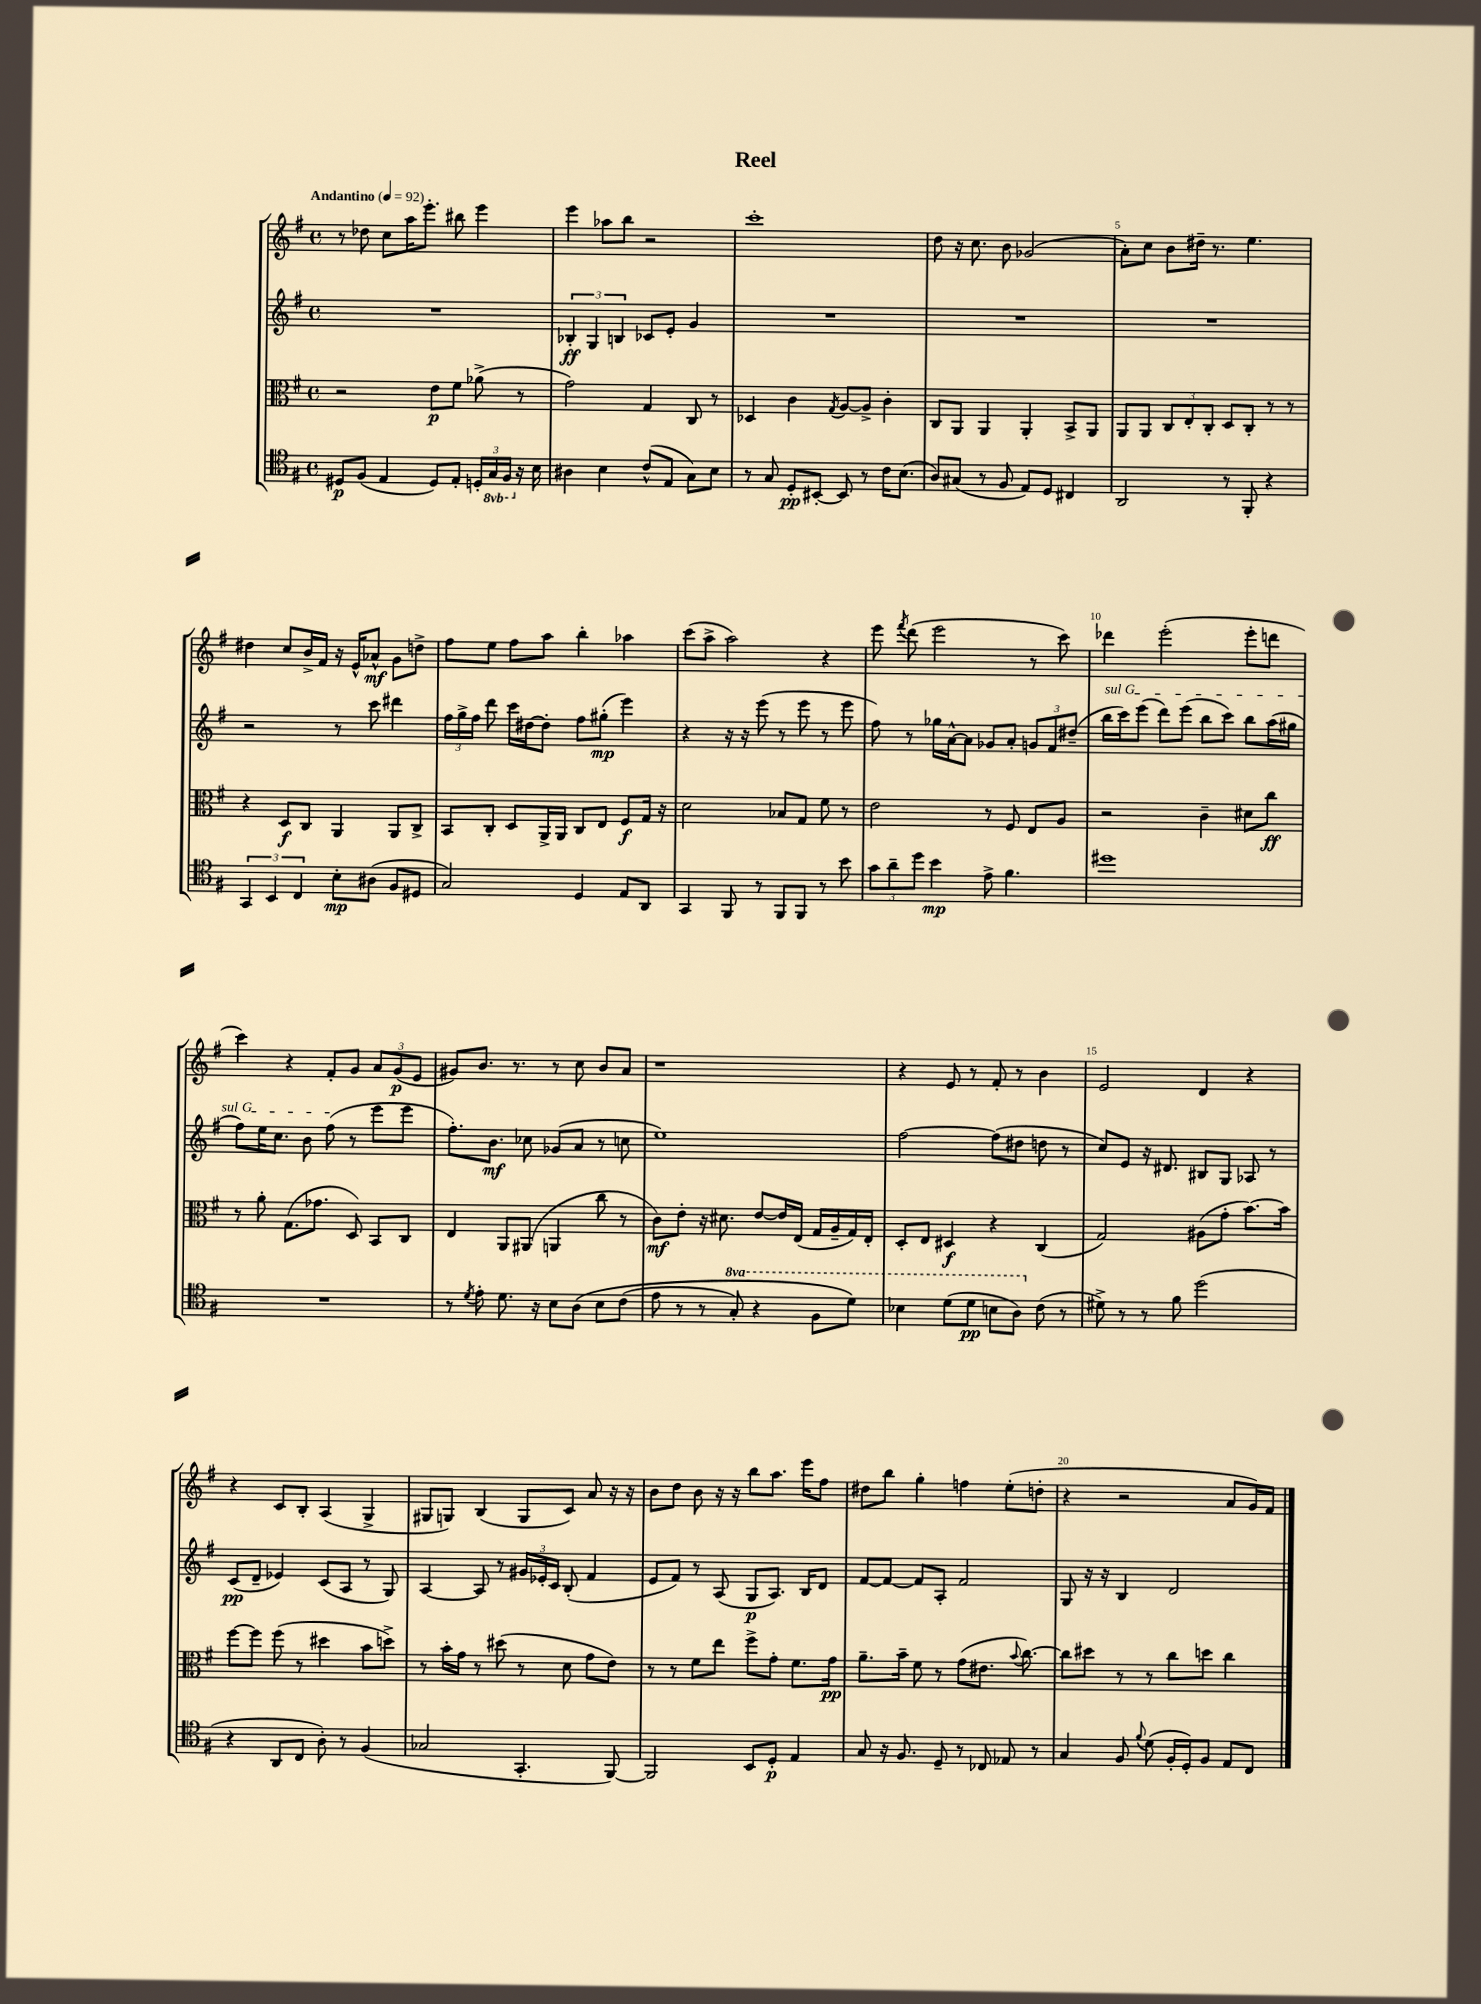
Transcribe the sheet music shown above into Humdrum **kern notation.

**kern	**kern	**kern	**kern
*staff4	*staff3	*staff2	*staff1
*clefC4	*clefC3	*clefG2	*clefG2
*k[f#]	*k[f#]	*k[f#]	*k[f#]
*M4/4	*M4/4	*M4/4	*M4/4
*met(c)	*met(c)	*met(c)	*met(c)
*MM92	*MM92	*MM92	*MM92
8D#	2r	1r	8r
(8F#	.	.	8dd-
4E	.	.	8cc
.	.	.	16aa
.	.	.	8.eee'
8D#)	8e	.	.
8E'	8f#	.	8bb#
24D'	(8a-^	.	4eee
24GG	.	.	.
24FF#	.	.	.
16r	8r	.	.
16B	.	.	.
=	=	=	=
4A#	2g)	6B-'	4eee
.	.	6G	.
4B	.	.	8aa-
.	.	6B	.
.	.	.	8bb
(8c^^	4G	8c-	2r
8E	.	8e'	.
8G)	8C	4g	.
8B	8r	.	.
=	=	=	=
8r	4D-	1r	1ccc'
8G	.	.	.
8D'	4c	.	.
[8BB#'	.	.	.
.	8qG	.	.
8BB#]	[8A	.	.
8r	8A^]	.	.
16c	4c'	.	.
(8.B	.	.	.
=	=	=	=
8A)	8C	1r	8dd
(8G#	8AA	.	16r
.	.	.	8.cc
8r	4AA	.	.
8F#	.	.	8b
8E)	4AA'	.	(2g-
8D	.	.	.
4C#	8BB^	.	.
.	8AA	.	.
=	=	=	=
2AA	8AA	1r	8a')
.	8AA	.	8cc
.	12C	.	8b
.	12E'	.	.
.	.	.	16dd#~
.	12C'	.	.
.	.	.	8.r
8r	8D	.	.
8FF#'	8C'	.	4.ee
4r	8r	.	.
.	8r	.	.
=	=	=	=
6GG	4r	2r	4dd#
6BB	.	.	.
.	8D	.	8cc
6C	.	.	.
.	8C	.	16b^
.	.	.	16f#
8B'	4AA	8r	16r
.	.	.	16e^^
(8A#	.	8ccc	8a-^^
8F#	8AA	4ddd#	8g
8D#	8C^	.	8dd^
=	=	=	=
2G)	8BB	24ff#	8ff#
.	.	24gg^	.
.	.	24ff#	.
.	8C'	8ddd	8ee
.	8D	16ccc	8ff#
.	.	[16dd#	.
.	16AA^	8dd#']	8aa
.	16AA	.	.
4D	8C	8ff#	4bb'
.	8E	(8gg#'	.
8E	8F#	4eee)	4aa-
8AA	16G	.	.
.	16r	.	.
=	=	=	=
4GG	2d	4r	(8ccc
.	.	.	8aa^
8FF#	.	16r	2aa)
.	.	16r	.
8r	.	(8eee	.
8FF#	8B-	8r	.
8FF#	8G	8eee	.
8r	8f#	8r	4r
8b	8r	8eee	.
=	=	=	=
12g	2e	8ff#)	8eee
12a~	.	.	.
.	.	.	8qfff#
.	.	8r	(8ddd
12dd	.	.	.
4b	.	16gg-	2eee
.	.	[16a^^	.
.	.	8a]	.
8e^	8r	8g-	.
4.f#	8F#	8a'	.
.	8E	12g	8r
.	.	12f#	.
.	8A	.	8ccc)
.	.	(12dd#~	.
=	=	=	=
1dd#	2r	16bb	4ddd-
.	.	16ccc)	.
.	.	(8eee	.
.	.	8ddd)	(2eee'
.	.	(8eee	.
.	4c~	8bb	.
.	.	8ccc)	.
.	8d#	8bb	8eee'
.	8cc	(16aa	8ddd
.	.	16gg#	.
=	=	=	=
1r	8r	8ff#)	4ccc)
.	8a'	16ee	.
.	.	8.cc	.
.	(8.G	.	4r
.	.	8b	.
.	8.g-	.	.
.	.	(8ff#	8f#'
.	8D)	8r	8g
.	8BB	8eee	12a
.	.	.	(12g
.	8C	8eee	.
.	.	.	12e
=	=	=	=
8r	4E	8.ff#')	8g#)
8qd	.	.	.
8e'	.	.	8.b
.	.	8.b	.
8.d	8AA	.	.
.	.	.	8.r
.	(8AA#	8cc-	.
16r	.	.	.
8B	4AA	(8g-	8r
&(8A	.	8a	8cc
8B	8cc	8r	8b
(8c	8r	8cc	8a
=	=	=	=
8e	8c)	1ee)	1r
8r	8e'	.	.
8r	16r	.	.
.	8.d#	.	.
8g')	.	.	.
4r	[8e	.	.
.	16e]	.	.
.	(16E	.	.
8f#	16G	.	.
.	16A~	.	.
8dd&)	16G)	.	.
.	16E'	.	.
=	=	=	=
4b-	8D'	[2ff#	4r
.	8E	.	.
(8dd	4D#	.	8e
8dd	.	.	8r
8b	4r	(8ff#]	8f#'
8a)	.	8dd#	8r
(8c	(4C	8dd	4b
8r	.	8r	.
=	=	=	=
8d#^)	2G)	8cc)	2e
8r	.	8e	.
8r	.	16r	.
.	.	8.d#	.
8f#	.	.	.
(2dd	(8A#	8B#	4d
.	8g'	8G	.
.	[8.b)	8A-	4r
.	.	8r	.
.	16b]	.	.
=	=	=	=
4r	[8ff#	(8c	4r
.	8ff#]	8d~	.
8AA	(8ff#	4e-)	8c
8C	8r	.	8B'
8A')	4dd#	(8c	(4A
8r	.	8A	.
(4F#	8b	8r	4G^
.	8dd^)	8G)	.
=	=	=	=
2G-	8r	[4A	8G#
.	16b'	.	8G)
.	16g	.	.
.	8r	8A]	(4B
.	(8dd#	8r	.
4.GG'	8r	24g#	8G
.	.	24e-'	.
.	.	24c	.
.	8d	(8B'	8c)
.	8g	4f#	8a
[8FF#)	8e)	.	16r
.	.	.	16r
=	=	=	=
2FF#]	8r	8e	8b
.	8r	8f#)	8dd
.	8f#	8r	8b
.	8ee	(8A	16r
.	.	.	16r
8BB	8ff#^	8G	8bb
8D'	8g'	8.A)	8.aa
4E	8.f#	.	.
.	.	16B	16eee
.	.	8d	8ff#
.	16g	.	.
=	=	=	=
8G	8.a~	[8f#	8dd#
16r	.	8f#_	8bb
8.F#	16b~	.	.
.	8f#	8f#]	4gg'
8D~	8r	8A'	.
8r	(8g	2f#	4ff
8C-	8.e#	.	.
8E-	.	.	(8ee'
.	8qqb	.	.
.	[8.cc)	.	.
8r	.	.	8dd'
=	=	=	=
4G	8cc]	8G	4r
.	8dd#	16r	.
.	.	16r	.
8F#	8r	4B	2r
8qqf#	.	.	.
(8d	8r	.	.
16F#'	8cc	2d	.
16D')	.	.	.
8F#	8dd	.	.
8E	4cc	.	8a
8C	.	.	16g)
.	.	.	16f#
==	==	==	==
*-	*-	*-	*-
